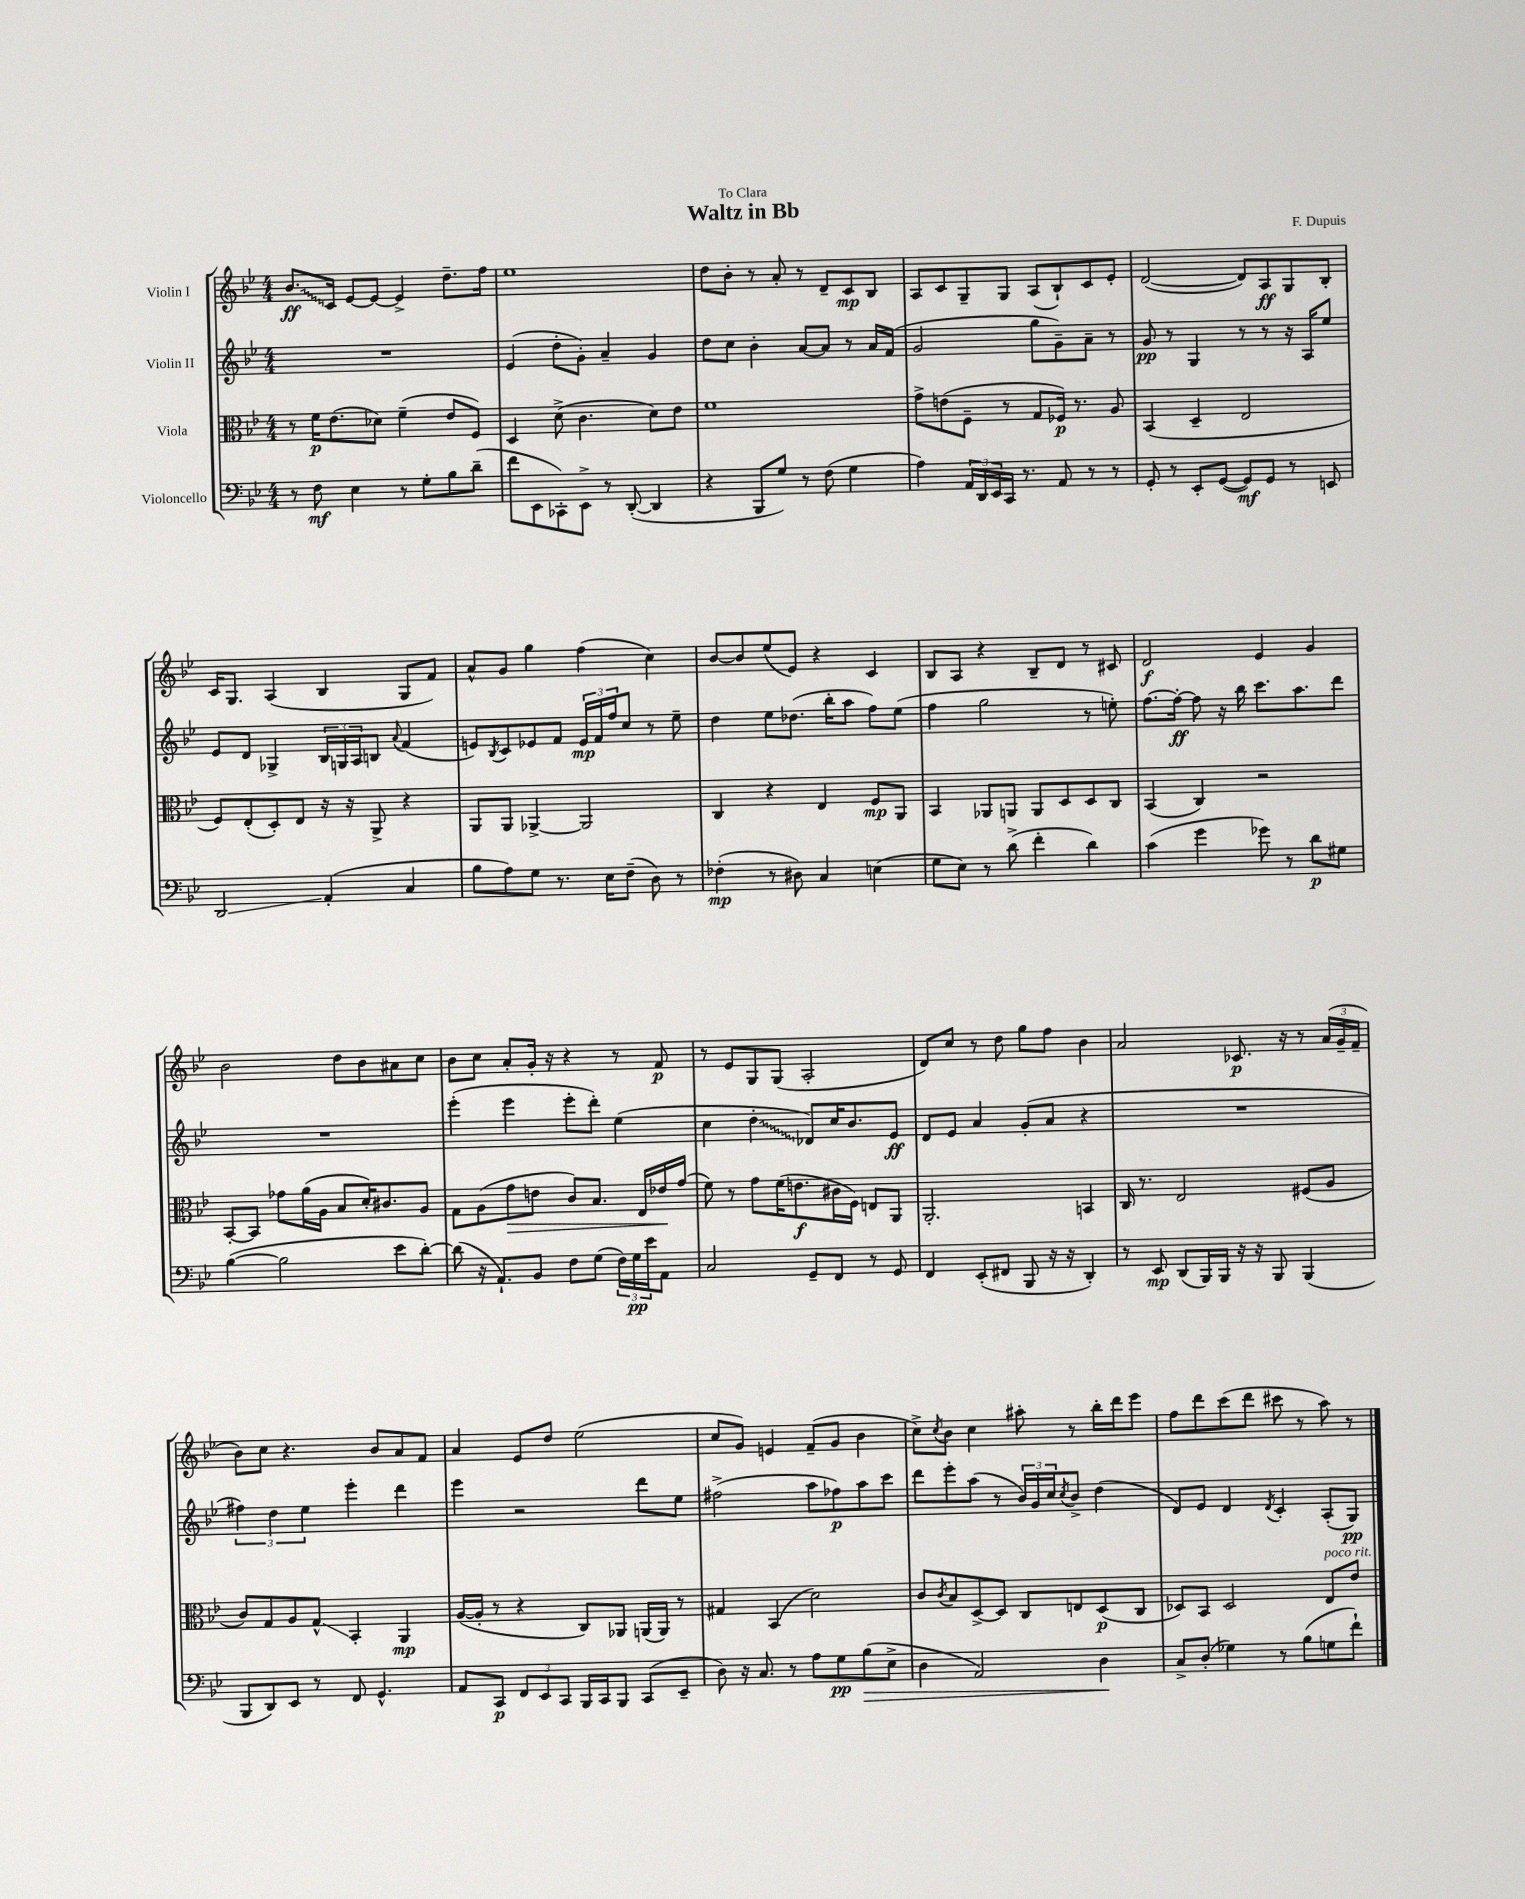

**kern	**kern	**kern	**kern
*staff4	*staff3	*staff2	*staff1
*clefF4	*clefC3	*clefG2	*clefG2
*k[b-e-]	*k[b-e-]	*k[b-e-]	*k[b-e-]
*M4/4	*M4/4	*M4/4	*M4/4
8r	8r	1r	8.b-/L
8F\	16f\LK	.	.
.	(8.e-\	.	16c/Jk
4E-\	.	.	[8e-/L
.	8d-\J)	.	8e-/_J
8r	(4f~\	.	4e-^/]
8G'\L	.	.	.
8B-\	8e-/L	.	8.dd~\L
(8d~\J	8F/J)	.	.
.	.	.	16ff\Jk
=	=	=	=
8f\L	4D/	(4e-/	1ee-
8EE-\	.	.	.
8CC-'\)	(8d^\	8dd'\L	.
8EE-^\J	4.c\	8g'\J)	.
8r	.	4a~/	.
([8DD'/	.	.	.
4DD/]	8d\L)	4g/	.
.	8e-\J	.	.
=	=	=	=
4r	1f	8dd\L	8dd\L
.	.	8cc\J	8b-'\J
8BBB-/L	.	4b-'\	8r
8G/J)	.	.	8a'/
8r	.	[8a/L	8r
(8F\	.	8a/]J	8d~/L
4G\	.	8r	8c/
.	.	16a/LL	8B-/J
.	.	(16f/JJ	.
=	=	=	=
4A\)	8g^\L	2g/	8A/L
.	(8e\	.	8c/
24AA/LL	8F~\J	.	8G~/
24DD/	.	.	.
24EE-/	.	.	.
16CC/JJ	8r	.	8G/J
8.r	.	.	.
.	8G/L	8gg\L	(8A/L
8AA/	16F-/Jk)	8g~\)	8B-`/)
.	8.r	.	.
8r	.	8a~\J	8c/
8r	8A/	8r	8e-'/J
=	=	=	=
8GG'/	(4BB-/	8g/	([2d/
8r	.	8r	.
8EE-'/L	4D~/	4G/	.
([8GG/J	.	.	.
8GG/]L)	2E-/	8r	8d/]L)
8GG/J	.	8r	8A/
8r	.	16r	8G/
.	.	16A/LK	.
8EE/	.	8ee-/J	8B-'/J
=	=	=	=
2DD/	8F/L)	8e-/L	16c/LK
.	.	.	8.G/J
.	(8E-'/	8d/J	.
.	8D'/)	4G-^/	(4A/
.	8E-/J	.	.
(4AA'/	16r	24B-/LL	4B-/
.	.	24G/	.
.	16r	.	.
.	.	24A/J	.
.	8AA^/	8B/J	.
.	.	8qqa/	.
4C/	4r	(4f/	8G/L
.	.	.	8f/J)
=	=	=	=
8B-\L	8AA/L	8e/L)	8a^^/L
.	.	8qB-/	.
8A\)	8AA/J	8c/	8g/J
8G\J	[4AA-^/	8e-/	4gg\
8.r	.	8f/J	.
.	2AA-/]	24e-/LL	(4ff\
.	.	24f/	.
16E-\LK	.	.	.
.	.	24ff/J	.
(8F~\J	.	8cc/J	.
8D\)	.	8r	4cc\)
8r	.	8ee-~\	.
=	=	=	=
(4F-'\	4C/	4dd\	[8b-/L
.	.	.	8b-/]
8r	4r	8ee-\L	(8ee-/
8D#\)	.	(8.dd-\J	8e-/J)
4C/	4E-/	.	4r
.	.	16bb-'\LK	.
.	.	8aa\J	.
(4E\	8F/L	8ff\L)	4c/
.	8AA/J	(8ee-\J	.
=	=	=	=
8G\L	4BB-/	4ff\	8B-/L
8E-\J)	.	.	8A/J
8r	8AA-/L	2gg\	4r
(8d^\	8AA/J	.	.
4f'\	8AA/L	.	8B-~/L
.	8D/	.	8d/J
4d\)	8D/	8r	8r
.	8C/J	8ee'\)	8c#/
=	=	=	=
(4c\	(4BB-/	[8.ff\L	2d/
.	.	16ff'\_Jk	.
4g\	4C/)	8ff\]	.
.	.	16r	.
.	.	16bb-\	.
8g-\)	2r	8.ccc\L	4e-/
8r	.	.	.
.	.	8.aa\	.
8d\L	.	.	4g/
8G#\J	.	8ddd\J	.
=	=	=	=
([4B-\	[8BB-'/L	1r	2b-\
.	8BB-/]J	.	.
2B-\]	8g-\L	.	.
.	(16a\L	.	.
.	16A\JJ	.	.
.	8B-/L	.	8dd\L
.	16d'/K)	.	8b-\
.	8.c#/	.	.
8e-\L	.	.	8a#\
[8d'\J)	8A/J	.	8cc\J
=	=	=	=
(8d\]	8G\L	(4eee-'\	8b-\L
16r	(8A\	.	8cc\J
8.AA`/L)	.	.	.
.	8g\	4eee-\	8a'/L
8BB-/J	8e\J	.	16g'/Jk
.	.	.	16r
8F\L	8c/L)	8eee-'\L	4r
(8G\J	8.B-/J	8ddd'\J)	.
24F\LL)	.	(4ee-\	8r
24G\	.	.	.
.	16E-/LL	.	.
24e-\J	.	.	.
8AA\J	16e-/	.	8f/
.	(16g/JJ	.	.
=	=	=	=
2C/	8f\)	4cc\	8r
.	8r	.	8e-/L
.	8g\L	4dd'\	8G/
.	(16f\K	.	(8G/J
.	8.e\	.	.
8GG~/L	.	8d-/L)	2A'/
8FF/J	16c#\L	16cc/K	.
.	16F\JJ)	8.b-/	.
8r	8E/L	.	.
8GG/	8AA/J	8e-/J	.
=	=	=	=
4FF/	2.AA'/	8d/L	8d/L)
.	.	8e-/J	8cc/J
(8EE-'/L	.	4a/	8r
8FF#/J	.	.	8dd\
8BBB-/	.	(8g'/L	8gg\L
16r	.	8a/J	8ff\J
16r	.	.	.
4DD'/)	4BB/	4r	4b-\
=	=	=	=
8r	16C/	1r	2a/
.	8.r	.	.
8EE-/	.	.	.
(8DD/L	2E-/	.	.
16BBB-/L)	.	.	.
16BBB-/JJ	.	.	.
16r	.	.	8.c-/
16r	.	.	.
8BBB-/	.	.	.
.	.	.	16r
(4BBB-/	(8F#/L	.	8r
.	8A/J	.	(24a/LL
.	.	.	24g~/
.	.	.	24f~/JJ
=	=	=	=
8BBB-/L	8c/L)	6ff#\)	8b-\L)
8DD/)	8G/	.	8cc\J
.	.	6dd\	.
8EE-/J	8A/	.	4.r
.	.	6ee-\	.
8r	8G^^/J	.	.
8FF/	4BB-'/	4eee-'\	.
4.GG^^/	.	.	8b-/L
.	4AA/	4ddd\	8a/
.	.	.	8f/J
=	=	=	=
8AA/L	([16A/LL	4eee-\	4a/
.	16A'/]JJ	.	.
8CC/J	8r	.	.
12FF/L	4r	2r	8e-/L
12EE-/	.	.	.
.	.	.	8dd/J
12CC/J	.	.	.
16BBB-/LL	8C/L)	.	(2ee-\
16CC/J	.	.	.
8BBB-/J	8AA-/J	.	.
(8CC/L	(16AA/LL	8ddd\L	.
.	16AA/JJ)	.	.
8EE-~/J	8r	8ee-\J	.
=	=	=	=
8D\)	4G#/	(2ff#^\	8cc/L
16r	.	.	8g/J)
8.C/	.	.	.
.	(4BB-/	.	4e/
8r	.	.	.
8A\L	2d\)	8aa\L	(8f~/L
8G\	.	8ff-\)	8g/J
(8B-\	.	8aa\	4b-\
8E-^\J	.	8ccc\J	.
=	=	=	=
4D\	8c/L	8ddd\L	8cc^\L)
.	8qc/	.	8qcc/
.	8B-/	8eee-'\	8b-\J
2AA/)	[8D^/	(8aa\J	4cc\
.	8D/]J	8r	.
.	8C/L	24b-/LL)	8aa#'\
.	.	24g/	.
.	.	24cc/J	.
.	.	8qcc/	.
.	8E/	8b-^/J	8r
4D\	(8D/	(4dd\	16bb-'\LL
.	.	.	16ddd\J
.	8C/J	.	8eee-\J
=	=	=	=
8C^/L	8D-/L)	8d/L)	8ff\L
(8D'/J	8BB-/J	8e-/J	8ddd\
4G-\)	2D-/	4d/	(8ccc\
.	.	.	8ddd\J
.	.	8qd/	.
8r	.	4c'/	8ccc#\
(8B-\L	.	.	8r
8G\	8E-/L	(8A'/L	8aa\)
8f`\J)	8e-/J	8G/J)	8r
==	==	==	==
*-	*-	*-	*-
